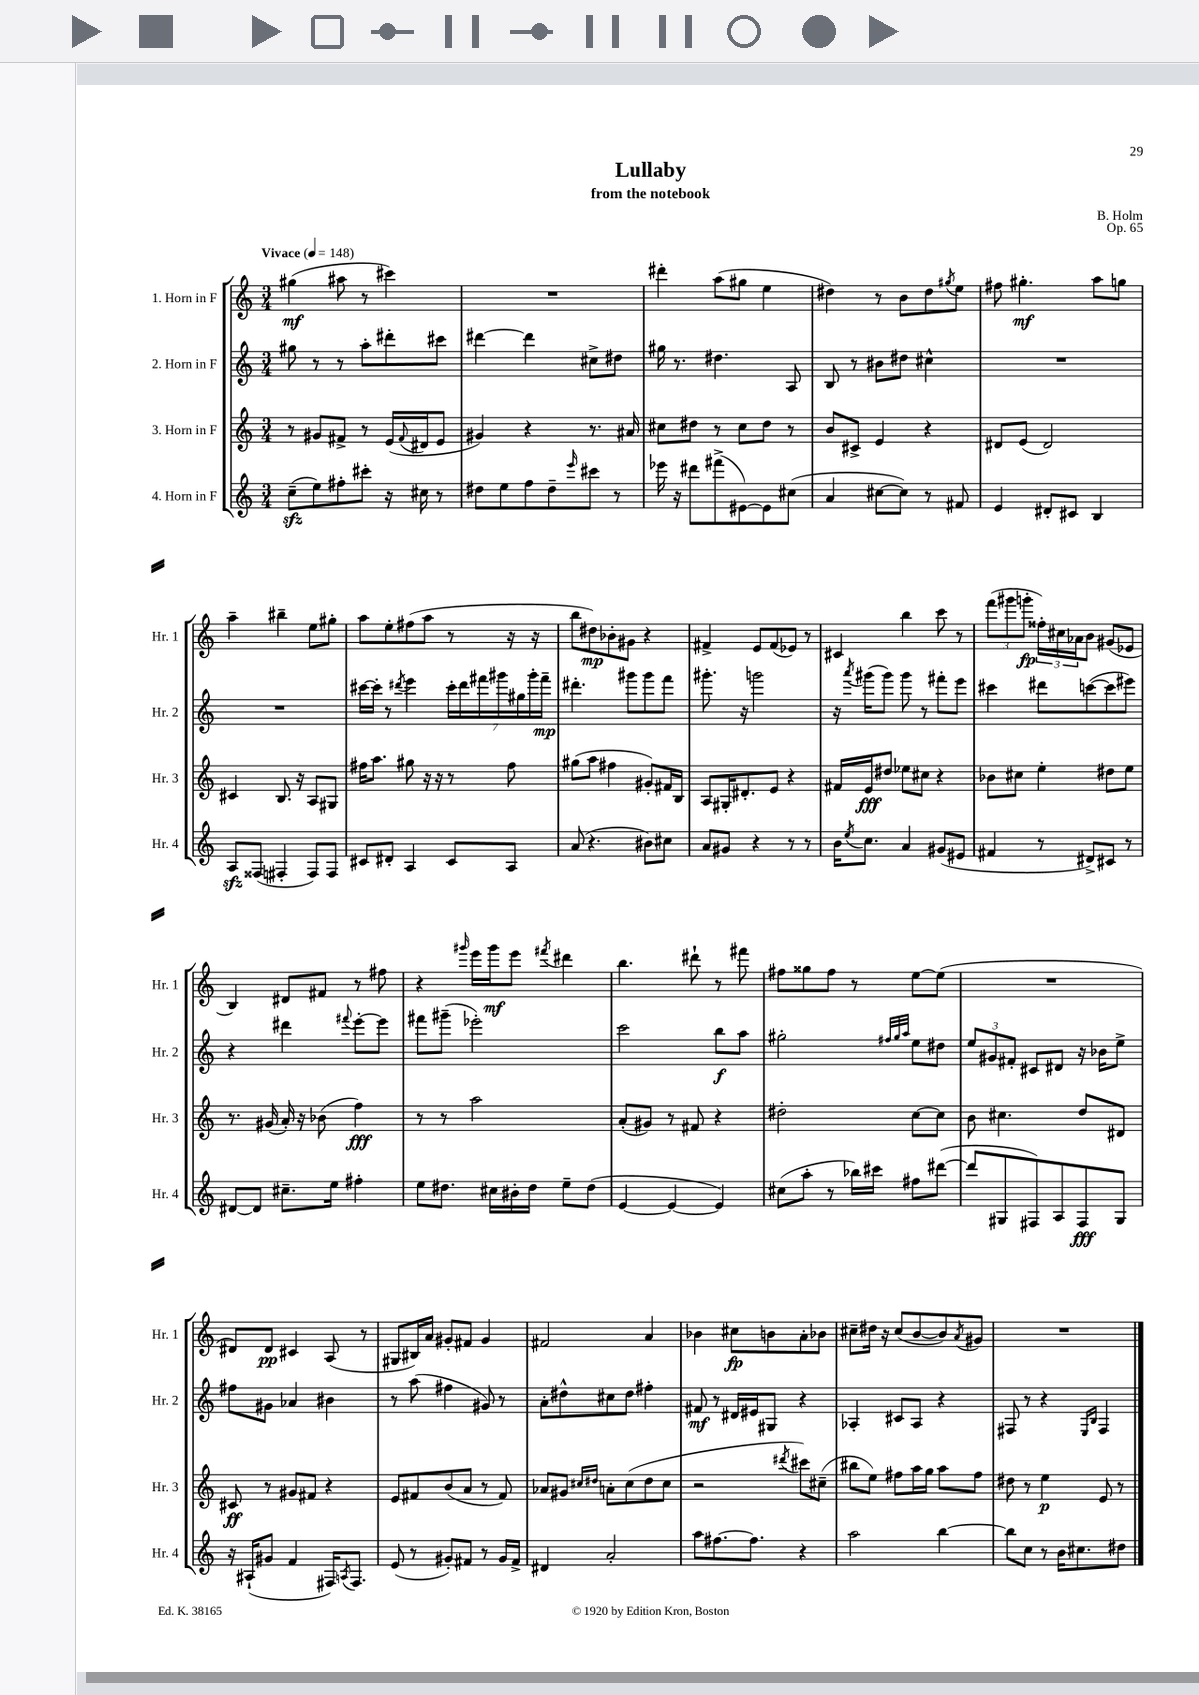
\header { title = "Lullaby" composer = "B. Holm" subtitle = "from the notebook" opus = "Op. 65" }
<<
\new StaffGroup <<
\new Staff = "s0" \with { instrumentName = "1. Horn in F" shortInstrumentName = "Hr. 1" } {
    \clef treble \key c \major \numericTimeSignature \time 3/4 \tempo "Vivace" 4 = 148
    gis''4\mf( ais''8 r8 cis'''4) |
    R2. |
    dis'''4-. a''8( gis''8 e''4 |
    dis''4) r8 b'8 dis''8 \acciaccatura { gis''8 } e''8 |
    fis''8 gis''4.-.\mf a''8 g''8 |
    a''4-- bis''4-- e''8 gis''8-. |
    a''8 e''8-. fis''8( a''8 r8 r16 r16 |
    b''8 dis''8\mp) bes'8-. gis'8 r4 |
    fis'4-> e'8 fis'8( ees'8) r8 |
    cis'4 b''4 c'''8 r8 |
    \tuplet 3/2 { f'''8( gis'''8 g'''8-.\fp } \tuplet 3/2 { fisis''16-.) cis''16 aes'16 } b'8 gis'8( ees'8 |
    b4) dis'8 fis'8 r8 fis''8 |
    r4 \grace { gis'''16 } e'''16 gis'''16\mf e'''8 \acciaccatura { fis'''8 } dis'''4 |
    b''4. dis'''8-! r8 fis'''8 |
    fis''8 gisis''8 fis''8 r8 e''8~ e''8( |
    R2. |
    dis'8) dis'8\pp cis'4 a8( r8 |
    gis8 bis16) a'16 gis'8-. fis'8 gis'4 |
    fis'2 a'4 |
    bes'4 cis''8\fp b'8 a'8-. bes'8 |
    cis''8-- dis''16 r16 cis''8( b'8~ b'8) \acciaccatura { a'8 } gis'8 |
    R2. \bar "|." |
}
\new Staff = "s1" \with { instrumentName = "2. Horn in F" shortInstrumentName = "Hr. 2" } {
    \clef treble \key c \major \numericTimeSignature \time 3/4
    gis''8 r8 r8 a''8-. dis'''8-. cis'''8 |
    dis'''4~ dis'''4 cis''8-> dis''8 |
    gis''16 r8. dis''4. a8 |
    b8 r8 bis'8 dis''8 cis''4-^ |
    R2. |
    R2. |
    cis'''16~ cis'''16-. r8 \acciaccatura { dis'''8 } e'''4 \tuplet 7/4 { cis'''16-. dis'''16 fis'''16 gis'''16 gis''16 gis'''16-. fis'''16--\mp } |
    dis'''4.-. gis'''8 gis'''8 f'''8 |
    gis'''8.-. r16 g'''2 |
    r16 \acciaccatura { a'''8 } gis'''16( gis'''8) gis'''8 r8 fis'''8-. e'''8 |
    cis'''4 dis'''8 c'''8~( c'''8 eis'''8) |
    r4 dis'''4 \appoggiatura { fis'''8 } e'''8~-. e'''8 |
    fis'''8 gis'''8--( ees'''2-.) |
    c'''2 b''8\f a''8 |
    gis''2-. \grace { fis''32 gis''32 a''32 } e''8 dis''8 |
    \tuplet 3/2 { e''8 gis'8 fis'8-. } cis'8 dis'8 r16 bes'16 e''8-> |
    fis''8 gis'8 aes'4 bis'4 |
    r8 a''8( fis''4 gis'8) r8 |
    a'8-. dis''8-^ cis''8 dis''8 fis''4-. |
    fis'8\mf r8 dis'16 eis'16 gis8 r4 |
    aes4-. cis'8 aes8 r4 |
    fis8 r8 r4 \grace { e16 b16 } fis4 \bar "|." |
}
\new Staff = "s2" \with { instrumentName = "3. Horn in F" shortInstrumentName = "Hr. 3" } {
    \clef treble \key c \major \numericTimeSignature \time 3/4
    r8 gis'8 fis'8-> r8 e'16( \appoggiatura { fis'8 } dis'16 e'8 |
    gis'4) r4 r8. ais'16 |
    cis''8 dis''8 r8 cis''8 dis''8 r8 |
    b'8 cis'8-> e'4 r4 |
    dis'8 e'8( dis'2) |
    cis'4 b8. r16 a8 gis8 |
    fis''16 a''8. gis''8 r16 r16 r8 fis''8 |
    gis''8( a''8 fis''4 gis'8-.) fis'16 b16 |
    a8 gis16-. dis'8.-. e'8 r4 |
    fis'16 e'16\fff dis''8 ees''8 cis''8 r4 |
    bes'8 cis''8 e''4-. dis''8 e''8 |
    r8. gis'16( a'16-.) r16 bes'8( f''4\fff) |
    r8 r8 a''2 |
    a'8-.( gis'8) r8 fis'8 r4 |
    dis''2-. c''8~ c''8 |
    b'8 cis''4. d''8 dis'8 |
    cis'8\ff r8 gis'8 fis'8 r4 |
    e'8 fis'8 b'8( a'8 r8 fis'8) |
    aes'8 gis'8 \grace { cis''16 dis''16 } a'8-. cis''8( dis''8 cis''8 |
    r2 \acciaccatura { dis'''8 } cis'''8) cis''8--( |
    bis''8 e''8) fis''8 a''16 g''16 a''8 fis''8 |
    dis''8 r8 e''4\p e'8 r8 \bar "|." |
}
\new Staff = "s3" \with { instrumentName = "4. Horn in F" shortInstrumentName = "Hr. 4" } {
    \clef treble \key c \major \numericTimeSignature \time 3/4
    c''8--\sfz( e''8) fis''8-. cis'''8-. r16 cis''16 r8 |
    dis''8 e''8 f''8 dis''8-- \grace { e'''16 } cis'''8 r8 |
    ees'''16 r16 dis'''8 fis'''8->( eis'8~) eis'8 cis''8( |
    a'4 cis''8~ cis''8) r8 fis'8 |
    e'4 dis'8-. cis'8 b4 |
    a8\sfz fisis8( fis4-. fis8) fis8 |
    cis'8 dis'8-. a4 cis'8 a8 |
    a'8( r4. bis'8) cis''8 |
    a'8 gis'8 r4 r8 r8 |
    b'16 \acciaccatura { e''8 } c''8. a'4 gis'8( eis'8 |
    fis'4 r8 dis'8->) cis'8 r8 |
    dis'8~ dis'8 cis''8.-- e''16 fis''4-. |
    e''8 dis''8. cis''16 bis'16-. dis''16 e''8-- dis''8( |
    e'4~ e'4~ e'4) |
    cis''8( a''8-. r8 bes''16) cis'''16 fis''8 dis'''8~( |
    dis'''8 gis8 fis8) a8 fis8\fff gis8 |
    r16 ais16-!( gis'8 f'4 fis16) \acciaccatura { a8 } fis8. |
    e'8( r8 gis'8-.) fis'8 r8 gis'16 fis'16-> |
    dis'4 a'2-. |
    a''8 fis''8.~ fis''8. r4 |
    a''2 b''4~ |
    b''8 c''8 r8 b'16 cis''8. dis''8 \bar "|." |
}
>>
>>
\layout { \context { \Score \remove "Bar_number_engraver" } }
